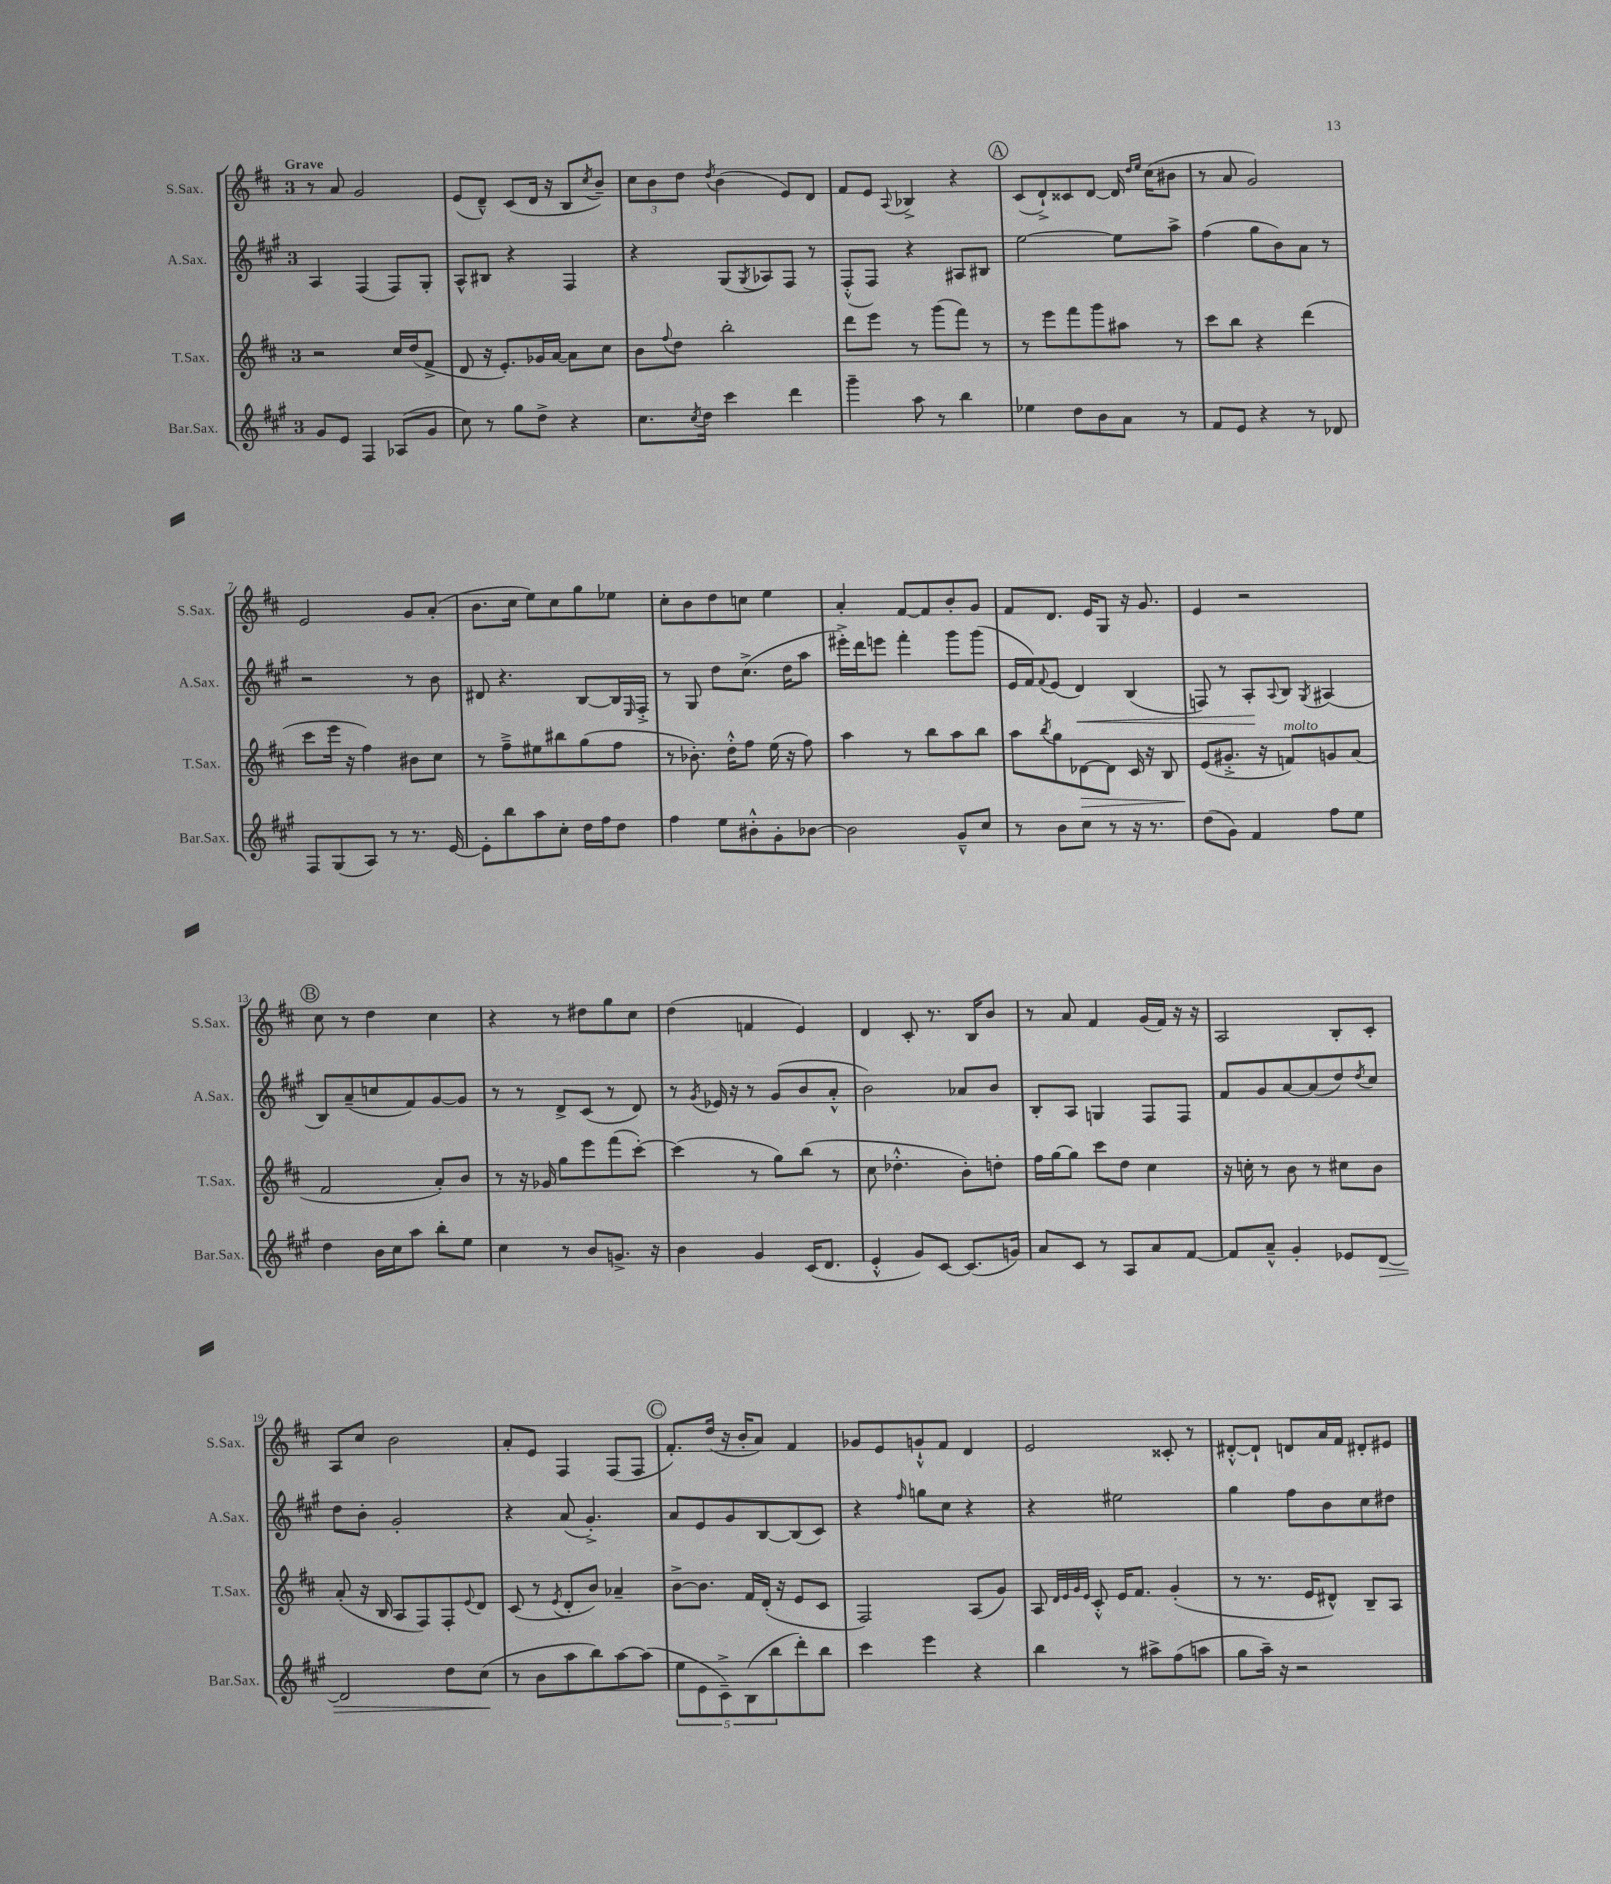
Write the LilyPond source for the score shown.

<<
\new StaffGroup <<
\new Staff = "s0" \with { instrumentName = "S.Sax." shortInstrumentName = "S.Sax." } {
    \clef treble \key d \major \once \override Staff.TimeSignature.style = #'single-digit \time 3/4 \tempo "Grave"
    r8 a'8 g'2 |
    e'8( d'8---^) cis'8( d'16 r16 b8 \acciaccatura { cis''8 } b'8--) |
    \tuplet 3/2 { cis''8 b'8 d''8 } \acciaccatura { d''8 } b'4( e'8) d'8 |
    fis'8 e'8 \appoggiatura { a8 } bes4-> r4 |
    \mark \markup { \circle "A" } cis'8( d'8-!->) cisis'8 d'8~ d'16 \grace { d''16 e''16 } cis''16( bis'8 |
    r8 a'8 g'2) |
    e'2 g'8 a'8-.( |
    b'8. cis''16 e''8) cis''8 g''8 ees''8 |
    cis''8-. b'8 d''8 c''8 e''4 |
    a'4-. fis'8~ fis'8 b'8-. g'8 |
    fis'8 d'8. e'16 g8 r16 g'8. |
    e'4 r2 |
    \mark \markup { \circle "B" } cis''8 r8 d''4 cis''4 |
    r4 r8 dis''8 g''8 cis''8 |
    d''4( f'4 e'4) |
    d'4 cis'8-. r8. b16 b'8 |
    r8 a'8 fis'4 g'16( fis'16) r16 r16 |
    a2 b8-. cis'8-. |
    a8 cis''8 b'2 |
    a'8-. e'8 fis4 fis8( fis8 |
    \mark \markup { \circle "C" } fis'8.-.) d''16( r16 b'16-. a'8) fis'4 |
    ges'8 e'8 g'8-!-^ fis'8 d'4 |
    e'2 cisis'8-. r8 |
    dis'8~-.-^ dis'8-! d'8 a'16 fis'16 dis'8-. eis'8 \bar "|." |
}
\new Staff = "s1" \with { instrumentName = "A.Sax." shortInstrumentName = "A.Sax." } {
    \clef treble \key a \major \once \override Staff.TimeSignature.style = #'single-digit \time 3/4
    a4 fis4( fis8) gis8-. |
    a8-^ bis8 r4 fis4 |
    r4 gis8( \acciaccatura { gis8 } aes8) fis8 r8 |
    fis8-.-^( fis8) r4 ais8 bis8 |
    \mark \markup { \circle "A" } e''2~ e''8 a''8-> |
    fis''4( gis''8 b'8) a'8 r8 |
    r2 r8 b'8 |
    dis'8 r4. b8~ b16 \grace { e16 } fis16-.-> |
    r8 gis8 d''8 cis''8.->( d''16 a''8 |
    eis'''16-.->) d'''16 e'''8 fis'''4-. gis'''8 gis'''8( |
    e'16 fis'16) \appoggiatura { fis'8 } e'8( d'4\<) b4( |
    f8) r8 a8-.\! \appoggiatura { a8 } b8 \acciaccatura { gis8 } ais4( |
    \mark \markup { \circle "B" } b8) a'8--( c''8 fis'8) gis'8~ gis'8 |
    r8 r8 d'8-> cis'8( r8 d'8) |
    r8 \acciaccatura { gis'8 } ees'16 r16 r8 gis'8( b'8 a'8-.-^ |
    b'2) aes'8 b'8 |
    b8-. a8 g4 fis8 fis8 |
    fis'8 gis'8 a'8~ a'8( d''8) \acciaccatura { d''8 } cis''8 |
    d''8 b'8-. gis'2-. |
    r4 a'8( gis'4.-.->) |
    \mark \markup { \circle "C" } a'8 e'8 gis'8 b8~ b8( cis'8) |
    r4 \grace { fis''16 } g''8 cis''8 r4 |
    r4 eis''2 |
    gis''4 fis''8 b'8 cis''8 dis''8 \bar "|." |
}
\new Staff = "s2" \with { instrumentName = "T.Sax." shortInstrumentName = "T.Sax." } {
    \clef treble \key d \major \once \override Staff.TimeSignature.style = #'single-digit \time 3/4
    r2 cis''16 d''16( fis'8-> |
    d'8 r16 e'8.-.) ges'16 a'16~ a'8 cis''8 |
    b'8 \appoggiatura { fis''8 } d''8 b''2-. |
    d'''8 e'''8 r8 g'''8( fis'''8) r8 |
    \mark \markup { \circle "A" } r8 e'''8 fis'''8 g'''8 ais''8 r8 |
    cis'''8 b''8 r4 d'''4( |
    cis'''8 e'''16 r16 fis''4) bis'8 cis''8 |
    r8 fis''8---> eis''8 bis''8 g''8( fis''8 |
    r8 bes'8.-.) d''16-.-^ fis''8 e''16( r16 fis''8) |
    a''4 r8 b''8 a''8 b''8 |
    a''8 \acciaccatura { b''8 } g''8 des'8~\> des'8 cis'16 r16 b8 |
    e'8\!( gis'8.-.-> r16 f'8^\markup { \italic "molto" }) g'8 a'8( |
    \mark \markup { \circle "B" } fis'2 a'8-.) b'8 |
    r8 r16 ges'16 g''8 e'''8 fis'''8( cis'''8~-.) |
    cis'''4( r8 g''8) b''8( r8 |
    cis''8 des''4.-.-^ b'8-.) d''8-. |
    fis''16 g''16~ g''8 cis'''8 d''8 cis''4 |
    r16 c''16-. r8 b'8 r8 cis''8 b'8 |
    a'8-.( r16 b16 a8 fis8) fis8-. \appoggiatura { e'8 } d'8 |
    cis'8( r8 \acciaccatura { e'8 } d'8-. b'8) aes'4-- |
    \mark \markup { \circle "C" } b'8~-> b'8. fis'16 d'16-.( r16 e'8 cis'8 |
    fis2) a8( g'8) |
    a8 \grace { d'32 e'32 g'32 e'32 } cis'8-.-^ e'16 fis'8. g'4-.( |
    r8 r8. e'16 dis'8-^) b8-- a8 \bar "|." |
}
\new Staff = "s3" \with { instrumentName = "Bar.Sax." shortInstrumentName = "Bar.Sax." } {
    \clef treble \key a \major \once \override Staff.TimeSignature.style = #'single-digit \time 3/4
    gis'8 e'8 fis4 aes8( gis'8 |
    cis''8) r8 gis''8 d''8-> r4 |
    cis''8. \acciaccatura { cis''8 } d''16 cis'''4 d'''4 |
    gis'''4-- a''8 r8 b''4 |
    \mark \markup { \circle "A" } ees''4 d''8 b'8 a'8 r8 |
    fis'8 e'8 r4 r8 des'8 |
    fis8 gis8( a8) r8 r8. e'16~ |
    e'8-. b''8 a''8 cis''8-. d''16 fis''16 d''8 |
    fis''4 e''8 bis'8-.-^ gis'8-. bes'8~ |
    bes'2 gis'8---^ cis''8 |
    r8 b'8 cis''8 r8 r16 r8. |
    d''8( gis'8) fis'4 fis''8 e''8 |
    \mark \markup { \circle "B" } d''4 b'16 cis''16 a''8 b''8-. e''8 |
    cis''4 r8 b'8 g'8.-> r16 |
    b'4 gis'4 cis'16( d'8. |
    e'4-.-^ gis'8) cis'8~ cis'8.( g'16) |
    a'8 cis'8 r8 a8 a'8 fis'8~ |
    fis'8 a'8---^ gis'4-. ees'8 d'8~\> |
    d'2 d''8 cis''8\!( |
    r8 b'8 a''8 b''8) a''8~ a''8( |
    \mark \markup { \circle "C" } \tuplet 5/4 { e''8 e'8 cis'8--->) b8( b''8 } d'''8-.) b''8 |
    cis'''4 e'''4 r4 |
    b''4 r8 ais''8-> fis''8( a''8 |
    gis''8 a''16--) r16 r2 \bar "|." |
}
>>
>>
